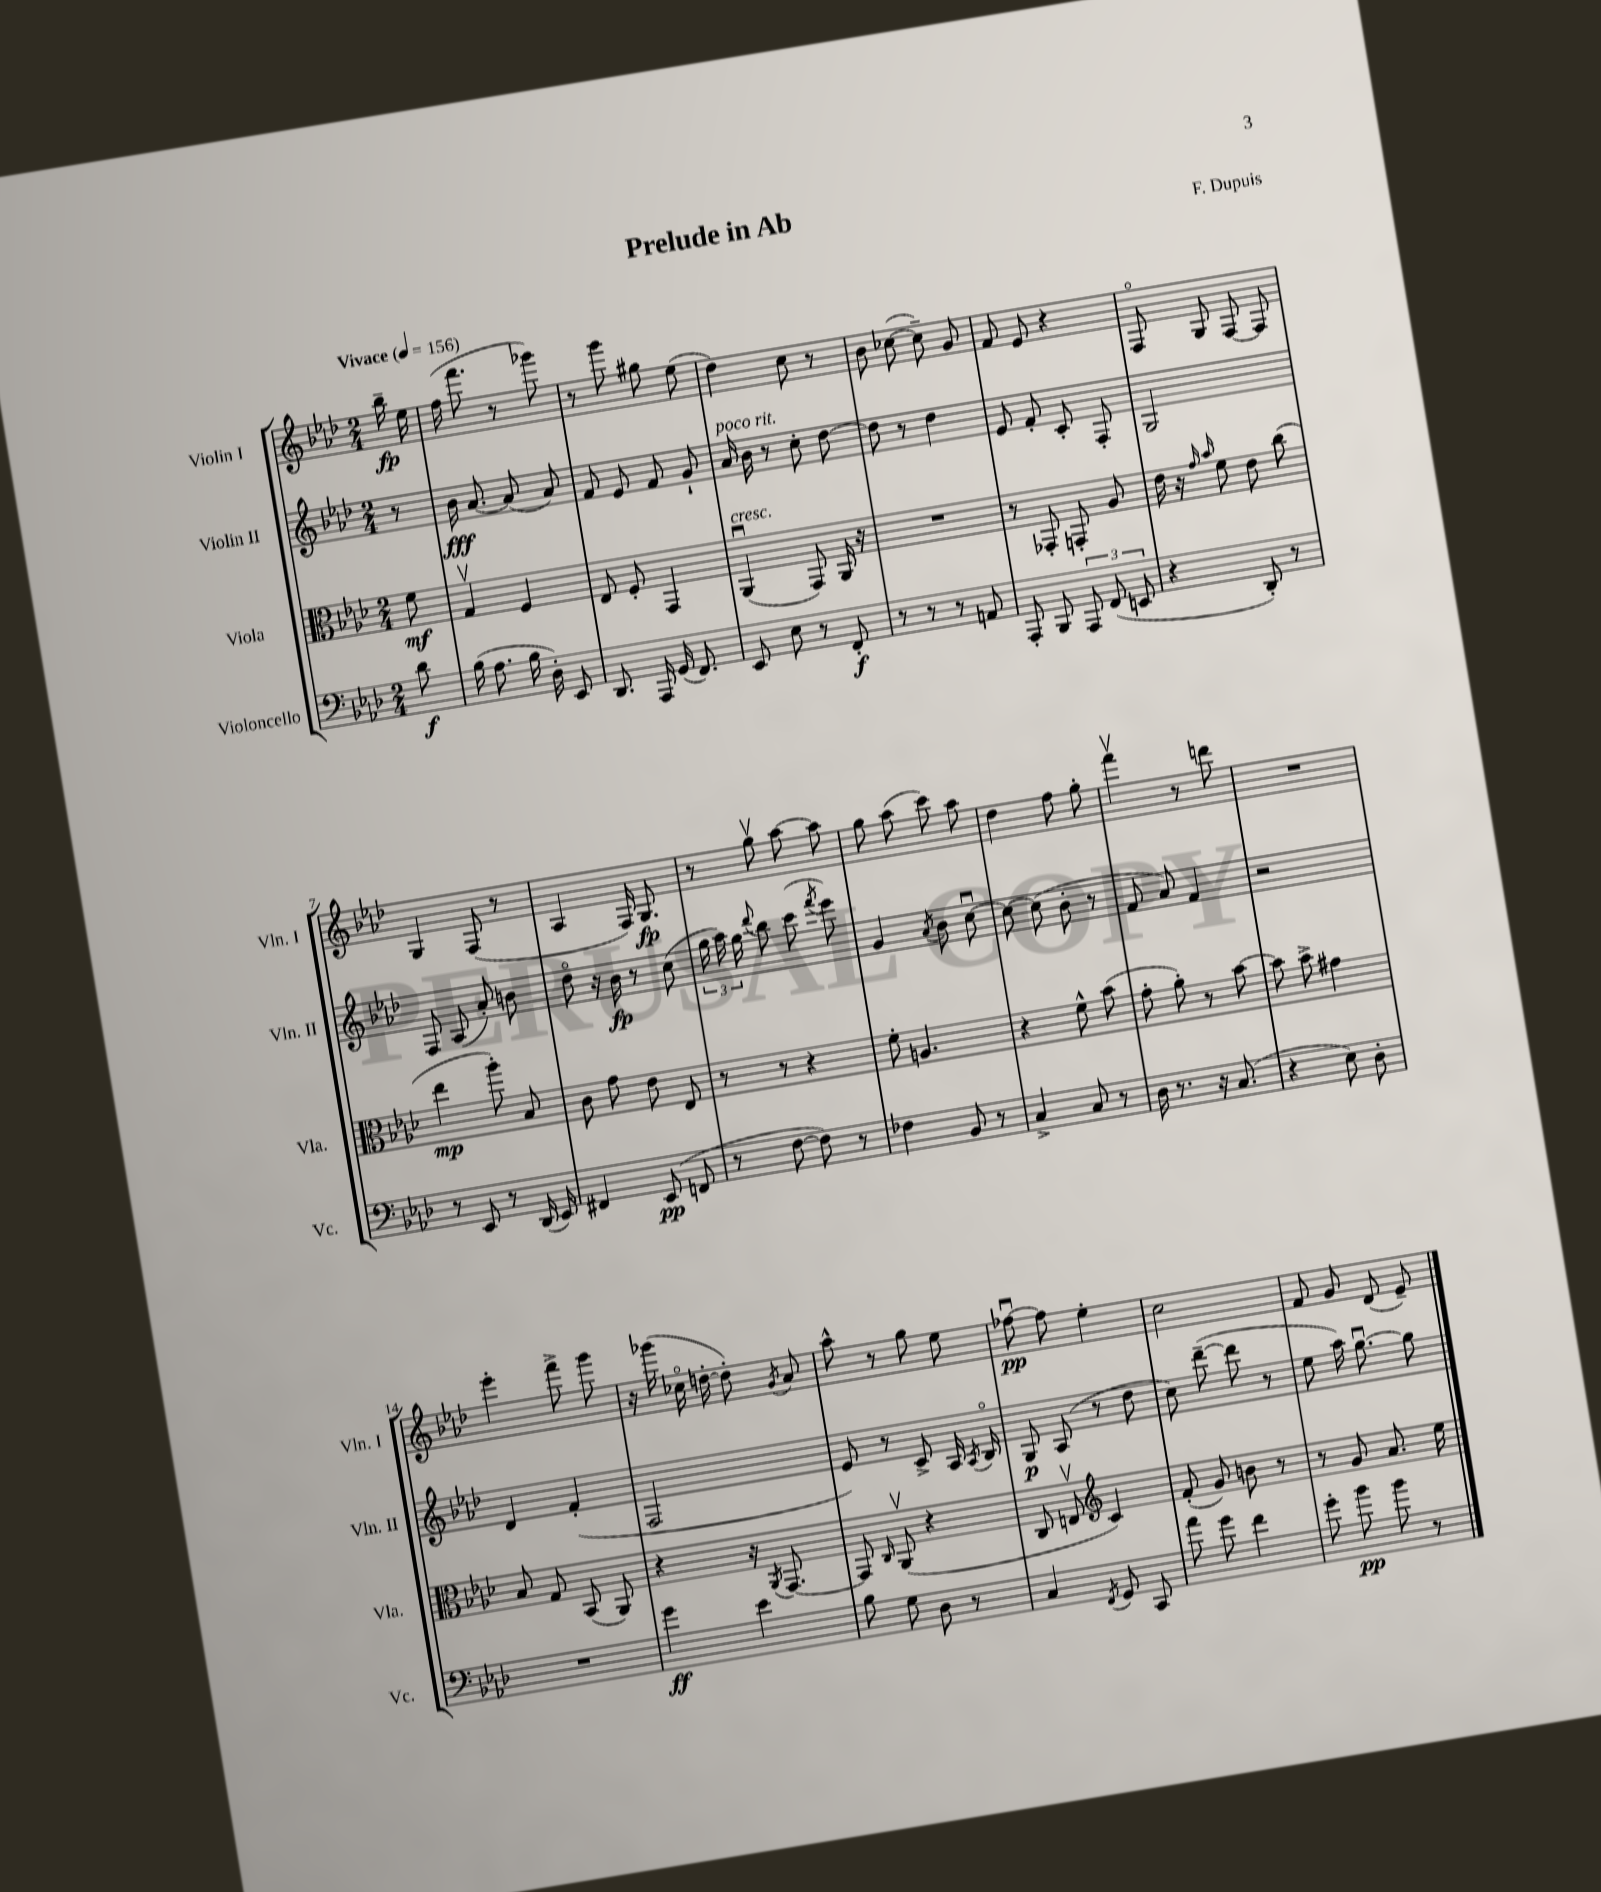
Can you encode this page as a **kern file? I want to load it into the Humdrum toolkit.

**kern	**dynam	**kern	**dynam	**kern	**dynam	**kern	**dynam
*part4	*part4	*part3	*part3	*part2	*part2	*part1	*part1
*staff4	*staff4	*staff3	*staff3	*staff2	*staff2	*staff1	*staff1
*I"Violoncello	*	*I"Viola	*	*I"Violin II	*	*I"Violin I	*
*I'Vc.	*	*I'Vla.	*	*I'Vln. II	*	*I'Vln. I	*
*clefF4	*	*clefC3	*	*clefG2	*	*clefG2	*
*k[b-e-a-d-]	*	*k[b-e-a-d-]	*	*k[b-e-a-d-]	*	*k[b-e-a-d-]	*
*M2/4	*	*M2/4	*	*M2/4	*	*M2/4	*
*MM156	*	*MM156	*	*MM156	*	*MM156	*
=	=	=	=	=	=	=	=
!	!	!	!	!	!	!LO:TX:a:B:t=Vivace	!
8d-\	f	8f\	mf	8r	.	16bb-~\	fp
.	.	.	.	.	.	16ee-\	.
=1	=1	=1	=1	=1	=1	=1	=1
(16B-\	.	4Gv/	.	16b-\	fff	(16ff\	.
8.A-\	.	.	.	[8.a-/	.	8.fff\	.
16B-\	.	4F/	.	(8a-/]	.	8r	.
16D-'\)	.	.	.	.	.	.	.
8EE-/	.	.	.	8a-/)	.	8ggg-X\)	.
=2	=2	=2	=2	=2	=2	=2	=2
8.DD-/	.	8E-/	.	8f/	.	8r	.
.	.	8F'/	.	8e-/	.	8ggg\	.
16AAA-/	.	.	.	.	.	.	.
(16GG/	.	4GG/	.	8f/	.	8gg#X\	.
8.FF/)	.	.	.	.	.	.	.
.	.	.	.	8g`/	.	(8ee-\	.
=3	=3	=3	=3	=3	=3	=3	=3
!	!	!	!	!LO:TX:a:i:t=poco rit.	!	!	!
!	!	!LO:TX:a:i:t=cresc.	!	!	!	!	!
8EE-/	.	(4AA-u/	.	16a-/	.	4dd-\)	.
.	.	.	.	16b-\	.	.	.
8E-\	.	.	.	8r	.	.	.
8r	.	8GG/)	.	8cc'\	.	8cc\	.
8FF'/	f	16AA-/	.	[8dd-\	.	8r	.
.	.	16r	.	.	.	.	.
=4	=4	=4	=4	=4	=4	=4	=4
8r	.	2r	.	8dd-\]	.	8b-\	.
8r	.	.	.	8r	.	([8cc-X\	.
8r	.	.	.	4dd-\	.	8cc-~\])	.
8AAn/	.	.	.	.	.	8g/	.
=5	=5	=5	=5	=5	=5	=5	=5
8AAA-'/	.	8r	.	8e-/	.	8f/	.
8BBB-/	.	8GG-X'/	.	8f'/	.	8e-/	.
12AAA-/	.	8GGn'/	.	8c'/	.	4r	.
(12FF/	.	.	.	.	.	.	.
.	.	8A-/	.	8F'/	.	.	.
12EEn/	.	.	.	.	.	.	.
=6	=6	=6	=6	=6	=6	=6	=6
4r	.	16e-\	.	2G/	.	8F/	.
.	.	16r	.	.	.	.	.
.	.	16qqg/	.	.	.	.	.
.	.	16qqb-/	.	.	.	.	.
.	.	8f\	.	.	.	8G/	.
8DD-'/)	.	8e-\	.	.	.	[8F/	.
8r	.	(8cc\	.	.	.	8F/]	.
!!LO:LB:g=z
=7	=7	=7	=7	=7	=7	=7	=7
8r	.	4ee-\	mp	8F/	.	4G/	.
8EE-/	.	.	.	(8A-/	.	.	.
8r	.	8aa-'\)	.	8a-'/)	.	(8F/	.
(16DD-/	.	8B-/	.	8bn\	.	8r	.
16EE-/)	.	.	.	.	.	.	.
=8	=8	=8	=8	=8	=8	=8	=8
4FF#X/	.	8c\	.	8dd-\	.	4A-/	.
.	.	8g\	.	16r	.	.	.
.	.	.	.	16b-\	fp	.	.
(8EE-/	pp	8e-\	.	8r	.	16F/)	.
.	.	.	.	.	.	8.G/	fp
8FFn/	.	8E-/	.	(8cc\	.	.	.
=9	=9	=9	=9	=9	=9	=9	=9
8r	.	8r	.	24gg\	.	8r	.
.	.	.	.	24aa-\)	.	.	.
.	.	.	.	24gg\	.	.	.
.	.	.	.	8qqddd-/	.	.	.
[8F\	.	8r	.	8bb-\	.	8ggv\	.
8F\])	.	4r	.	(8ccc\	.	[8aa-\	.
.	.	.	.	8qfff/	.	.	.
8r	.	.	.	8eee-\)	.	8aa-\]	.
=10	=10	=10	=10	=10	=10	=10	=10
4F-X\	.	8f'\	.	4g/	.	8gg\	.
.	.	4.An/	.	.	.	(8aa-\	.
.	.	.	.	8qa-/	.	.	.
8BB-/	.	.	.	8b-\	.	8ccc\)	.
8r	.	.	.	[8ccu\	.	8aa-\	.
=11	=11	=11	=11	=11	=11	=11	=11
4C^/	.	4r	.	8cc\_	.	4dd-\	.
.	.	.	.	(8cc\]	.	.	.
8C/	.	8f^^\	.	8b-'\	.	8ff\	.
8r	.	(8b-\	.	8r	.	8gg'\	.
=12	=12	=12	=12	=12	=12	=12	=12
16D-\	.	8g'\	.	8f/	.	4fffv\	.
8.r	.	.	.	.	.	.	.
.	.	8a-'\)	.	8a-/)	.	.	.
16r	.	8r	.	4f/	.	8r	.
(8.C/	.	.	.	.	.	.	.
.	.	[8b-\	.	.	.	8dddn\	.
=13	=13	=13	=13	=13	=13	=13	=13
4r	.	8b-\]	.	2r	.	2r	.
.	.	8b-^\	.	.	.	.	.
8E-\)	.	4g#X\	.	.	.	.	.
8D-'\	.	.	.	.	.	.	.
!!LO:LB:g=z
=14	=14	=14	=14	=14	=14	=14	=14
2r	.	8B-/	.	4d-/	.	4eee-'\	.
.	.	8G/	.	.	.	.	.
.	.	(8BB-/	.	(4f'/	.	8fff^\	.
.	.	8AA-/)	.	.	.	8ggg\	.
=15	=15	=15	=15	=15	=15	=15	=15
4g\	ff	4r	.	2F/	.	16r	.
.	.	.	.	.	.	(16ggg-X\	.
.	.	.	.	.	.	16cc-X\	.
.	.	.	.	.	.	[16ddn'\	.
4e-\	.	16r	.	.	.	8dd'\])	.
.	.	8qAA-/	.	.	.	.	.
.	.	[8.GG/	.	.	.	.	.
.	.	.	.	.	.	8qg/	.
.	.	.	.	.	.	8a-/	.
=16	=16	=16	=16	=16	=16	=16	=16
8B-\	.	8GG/]	.	8e-/)	.	8aa-^^\	.
.	.	16qqC/	.	.	.	.	.
8G\	.	(8AA-v/	.	8r	.	8r	.
8D-\	.	4r	.	8c^/	.	8gg\	.
8r	.	.	.	16A-/	.	8ee-\	.
.	.	.	.	8qA-/	.	.	.
.	.	.	.	16B-/	.	.	.
=17	=17	=17	=17	=17	=17	=17	=17
4C/	.	8C/	.	8G/	p	[8ff-Xu\	pp
.	.	8Env/	.	(8A-/	.	8ff-\]	.
8qFF/	.	.	.	.	.	.	.
*	*	*clefG2	*	*	*	*	*
8GG/	.	4c/)	.	8r	.	4ee-'\	.
8CC/	.	.	.	8dd-\	.	.	.
=18	=18	=18	=18	=18	=18	=18	=18
8a-\	.	(8f'/	.	8cc\)	.	2cc\	.
8g\	.	8g/)	.	([8ddd-~\	.	.	.
4f\	.	8bn\	.	8ddd-\]	.	.	.
.	.	8r	.	8r	.	.	.
=19	=19	=19	=19	=19	=19	=19	=19
8g'\	.	8r	.	8ee-\	.	8f/	.
8b-\	pp	8g/	.	16aa-\)	.	8g/	.
.	.	.	.	[8.ggu\	.	.	.
8b-\	.	8.a-/	.	.	.	(8d-/	.
8r	.	.	.	8gg\]	.	8e-~/)	.
.	.	16ee-\	.	.	.	.	.
==	==	==	==	==	==	==	==
*-	*-	*-	*-	*-	*-	*-	*-
